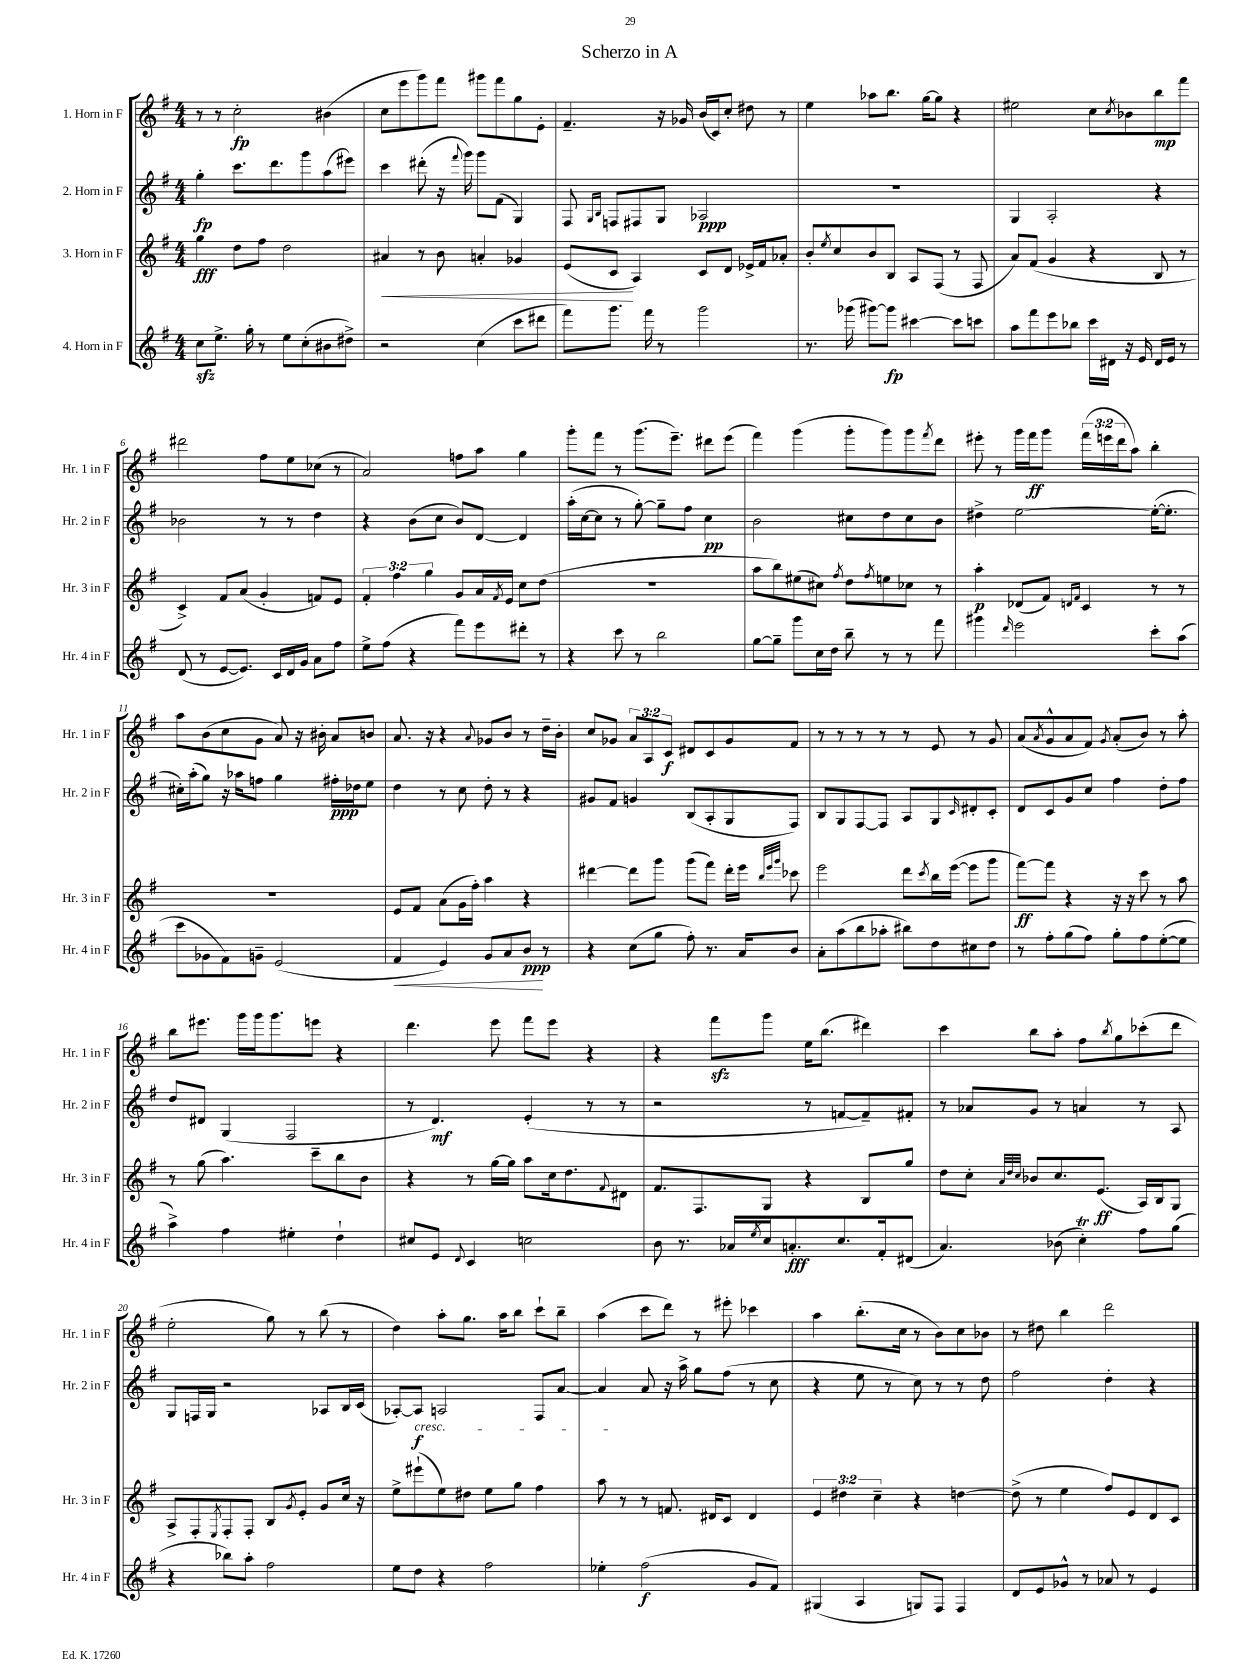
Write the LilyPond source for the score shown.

\header { title = "Scherzo in A" }
<<
\new StaffGroup <<
\new Staff = "s0" \with { instrumentName = "1. Horn in F" shortInstrumentName = "Hr. 1 in F" } {
    \clef treble \key g \major \numericTimeSignature \time 4/4 \override Staff.TupletNumber.text = #tuplet-number::calc-fraction-text
    r8 r8 c''2-.\fp bis'4( |
    c''8 e'''8 g'''8) fis'''8 gis'''8 fis'''8 g''8 e'8-. |
    fis'4.-- r16 ges'16 b'16( c'16) c''8-. dis''8 r8 |
    e''4 aes''8 b''8. g''16~ g''8 r4 |
    eis''2 c''8 \acciaccatura { c''8 } bes'8 b''8\mp fis'''8 |
    dis'''2 fis''8 e''8 ces''8( r8 |
    a'2) f''8 a''8 g''4 |
    g'''8-. fis'''8 r8 g'''8.( e'''8.--) dis'''8 e'''8( |
    fis'''4) g'''4( g'''8-. g'''8) g'''8 \acciaccatura { fis'''8 } d'''8 |
    eis'''8-. r8 g'''16 fis'''16\ff g'''8 \tuplet 3/2 { fis'''16( e'''16 d'''16 } a''8) b''4-. |
    a''8 b'8( c''8 g'8 a'8) r16 bis'16-. a'8 b'8 |
    a'8. r16 r4 \appoggiatura { a'8 } ges'8 b'8 r8 d''16-- b'16-. |
    c''8 ges'8 \tuplet 3/2 { a'8 a8 c'8\f } dis'8 c'8 ges'8 fis'8 |
    r8 r8 r8 r8 r8 e'8 r8 g'8 |
    a'8( \acciaccatura { a'8 } g'8-^ a'8 fis'8) \acciaccatura { g'8 } a'8-.( b'8) r8 a''8-. |
    b''8 eis'''8. g'''16 g'''16 g'''8. e'''8 r4 |
    d'''4. e'''8 fis'''8 e'''8 r4 |
    r4 fis'''8\sfz g'''8 e''16 b''8.( dis'''4) |
    c'''4 b''8 a''8-. fis''8 \acciaccatura { b''8 } g''8 ces'''8-.( d'''8 |
    e''2-. g''8) r8 b''8( r8 |
    d''4) a''8-. g''8. a''16 b''8 c'''8-! b''8-- |
    a''4( c'''8 d'''8) r8 eis'''8-. ces'''4 |
    a''4 b''8.-.( c''16 r8 b'8) c''8 bes'8 |
    r8 dis''8 b''4 d'''2 \bar "|." |
}
\new Staff = "s1" \with { instrumentName = "2. Horn in F" shortInstrumentName = "Hr. 2 in F" } {
    \clef treble \key g \major \numericTimeSignature \time 4/4
    g''4-.\fp c'''8. d'''8. g'''8 a''8( eis'''8) |
    c'''4 dis'''8-.( r16 \appoggiatura { fis'''8 } g'''16) g'''8 fis'8( g4) |
    fis8 \grace { g16 b16 } f8 fis8 g8 aes2\ppp |
    R1 |
    g4 a2-. r4 |
    bes'2 r8 r8 d''4 |
    r4 b'8( c''8 b'8) d'8~ d'4 |
    a''16-.( c''16~ c''8 r8 g''8~-.) g''8-- fis''8 c''4\pp |
    b'2 cis''8 d''8 cis''8 b'8 |
    dis''4-> e''2~ e''16~-.( e''8.-. |
    cis''16-.) a''16-.( g''8) r16 aes''16 f''8 g''4 fis''16-.\ppp des''16 e''8 |
    d''4 r8 c''8 d''8-. r8 r4 |
    gis'8 fis'8 g'4 b8( a8-. g8 fis8) |
    b8 g8 fis8~ fis8 a8 g8 \grace { c'16 } dis'8-. c'8-. |
    d'8 c'8 g'8 c''8 fis''4 d''8-. fis''8 |
    d''8 dis'8 g4( fis2 |
    r8 d'4.\mf) e'4-.( r8 r8 |
    r2 r8 f'8~ f'8--) fis'8-. |
    r8 aes'8 g'8 r8 a'4 r8 a8 |
    g8 f16 g16 r2 aes8 b16 c'16( |
    aes8~-.) aes8\f\cresc a2 fis8 a'8~ |
    a'4\! a'8 r16 a''16-> g''8 fis''8( r8 c''8 |
    r4 e''8 r8 c''8) r8 r8 d''8 |
    fis''2 d''4-. r4 \bar "|." |
}
\new Staff = "s2" \with { instrumentName = "3. Horn in F" shortInstrumentName = "Hr. 3 in F" } {
    \clef treble \key g \major \numericTimeSignature \time 4/4 \override Staff.TupletNumber.text = #tuplet-number::calc-fraction-text
    g''4\fff d''8 fis''8 d''2 |
    ais'4\< r8 b'8 a'4-. ges'4 |
    e'8( c'8\! a4) c'8 d'8 ees'16-> fis'16 aes'8-. |
    b'8-. \acciaccatura { e''8 } c''8 b'8 b8 a8 fis8( r8 fis8 |
    a'8) fis'8( g'4 r4 b8 r8 |
    c'4->) fis'8 a'8( g'4-. f'8) e'8 |
    \tuplet 3/2 { fis'4-. fis''4 g''4 } g'8 a'16 \acciaccatura { fis'8 } e'16 c''8 d''8( |
    R1 |
    a''8 b''8) eis''8( cis''8) \acciaccatura { fis''8 } d''8 \acciaccatura { fis''8 } e''8 ces''8 r8 |
    a''4-.\p des'8( fis'8) \grace { d'16 fis'16 } c'4 r8 r8 |
    R1 |
    e'8 fis'8 a'8( g'16 fis''16-.) a''4 r4 |
    dis'''4~ dis'''8 g'''8 g'''8( fis'''8) dis'''16-. e'''16 \grace { b''32 e'''32 g'''32 } ces'''8 |
    e'''2 d'''8 \acciaccatura { c'''8 } b''16 e'''16~( e'''8 g'''8 |
    fis'''8~\ff) fis'''8 r4 r16 r16 c'''8 r8 a''8 |
    r8 g''8( a''4.) c'''8-- b''8 b'8 |
    r4 r8 g''16~ g''16 a''8 c''16 d''8. \appoggiatura { fis'8 } dis'8 |
    fis'8. fis8. g8 r4 b8 g''8 |
    d''8 c''8-. \grace { a'32 d''32 c''32 } bes'8 c''8. e'8.\ff( a16) b16 g8 |
    a8-> fis8-. \acciaccatura { e8 } fis8-. fis8-. b8 \acciaccatura { g'8 } e'8-. g'8 c''16 r16 |
    e''8-> eis'''8-!( e''8) dis''8 e''8 g''8 fis''4 |
    a''8 r8 r8 f'8. dis'16 c'8 dis'4 |
    \tuplet 3/2 { e'4 dis''4 c''4-- } r4 d''4~ |
    d''8->( r8 e''4 fis''8) e'8 d'8 c'8 \bar "|." |
}
\new Staff = "s3" \with { instrumentName = "4. Horn in F" shortInstrumentName = "Hr. 4 in F" } {
    \clef treble \key g \major \numericTimeSignature \time 4/4
    c''8\sfz e''8.-> g''16-. r8 e''8 c''8-.( bis'8 dis''8->) |
    r2 c''4( c'''8 dis'''8 |
    fis'''8) g'''8. fis'''16 r8 g'''2 |
    r8. ges'''16( gis'''8~) gis'''8\fp cis'''4~ cis'''8 c'''8 |
    a''8 fis'''8 e'''8 bes''8 c'''16 dis'16 r16 e'16 dis'16 e'16 r8 |
    d'8( r8 e'8~ e'8.) c'16 d'16 g'16 a'8 fis''8 |
    e''8-> fis''8( r4 fis'''8) e'''8 dis'''8-. r8 |
    r4 c'''8 r8 b''2 |
    g''8~ g''8-- g'''8 c''16 d''16 b''8-- r8 r8 fis'''8 |
    gis'''4 \grace { d'''16 } e'''2 c'''8-. a''8( |
    c'''8 ges'8 fis'8) g'8-- e'2( |
    fis'4\< e'4) g'8 a'8 b'8\ppp\! r8 |
    r4 c''8( g''8 fis''8-.) r8. a'16 b'8 |
    a'8-. a''8( b''8 aes''8-. bis''8) d''8 cis''8 d''8 |
    r8 fis''8-. g''8( fis''8) g''8-. fis''8 e''8~-.( e''8 |
    a''4->) fis''4 eis''4-. d''4-! |
    cis''8 e'8 \appoggiatura { d'8 } c'4 c''2 |
    b'8 r8. aes'16 \acciaccatura { e''8 } c''16 a'8.-.\fff c''8. fis'16-. dis'8( |
    a'4.) bes'8( c''4-.\trill) fis''8 g''8( |
    r4 bes''8) a''8-. fis''2 |
    e''8 d''8 r4 fis''2 |
    ees''4-. fis''2\f( g'8 fis'8) |
    gis4( a4 g8) fis8 fis4 |
    d'8 e'8 ges'8-^ r8 aes'8 r8 e'4 \bar "|." |
}
>>
>>
